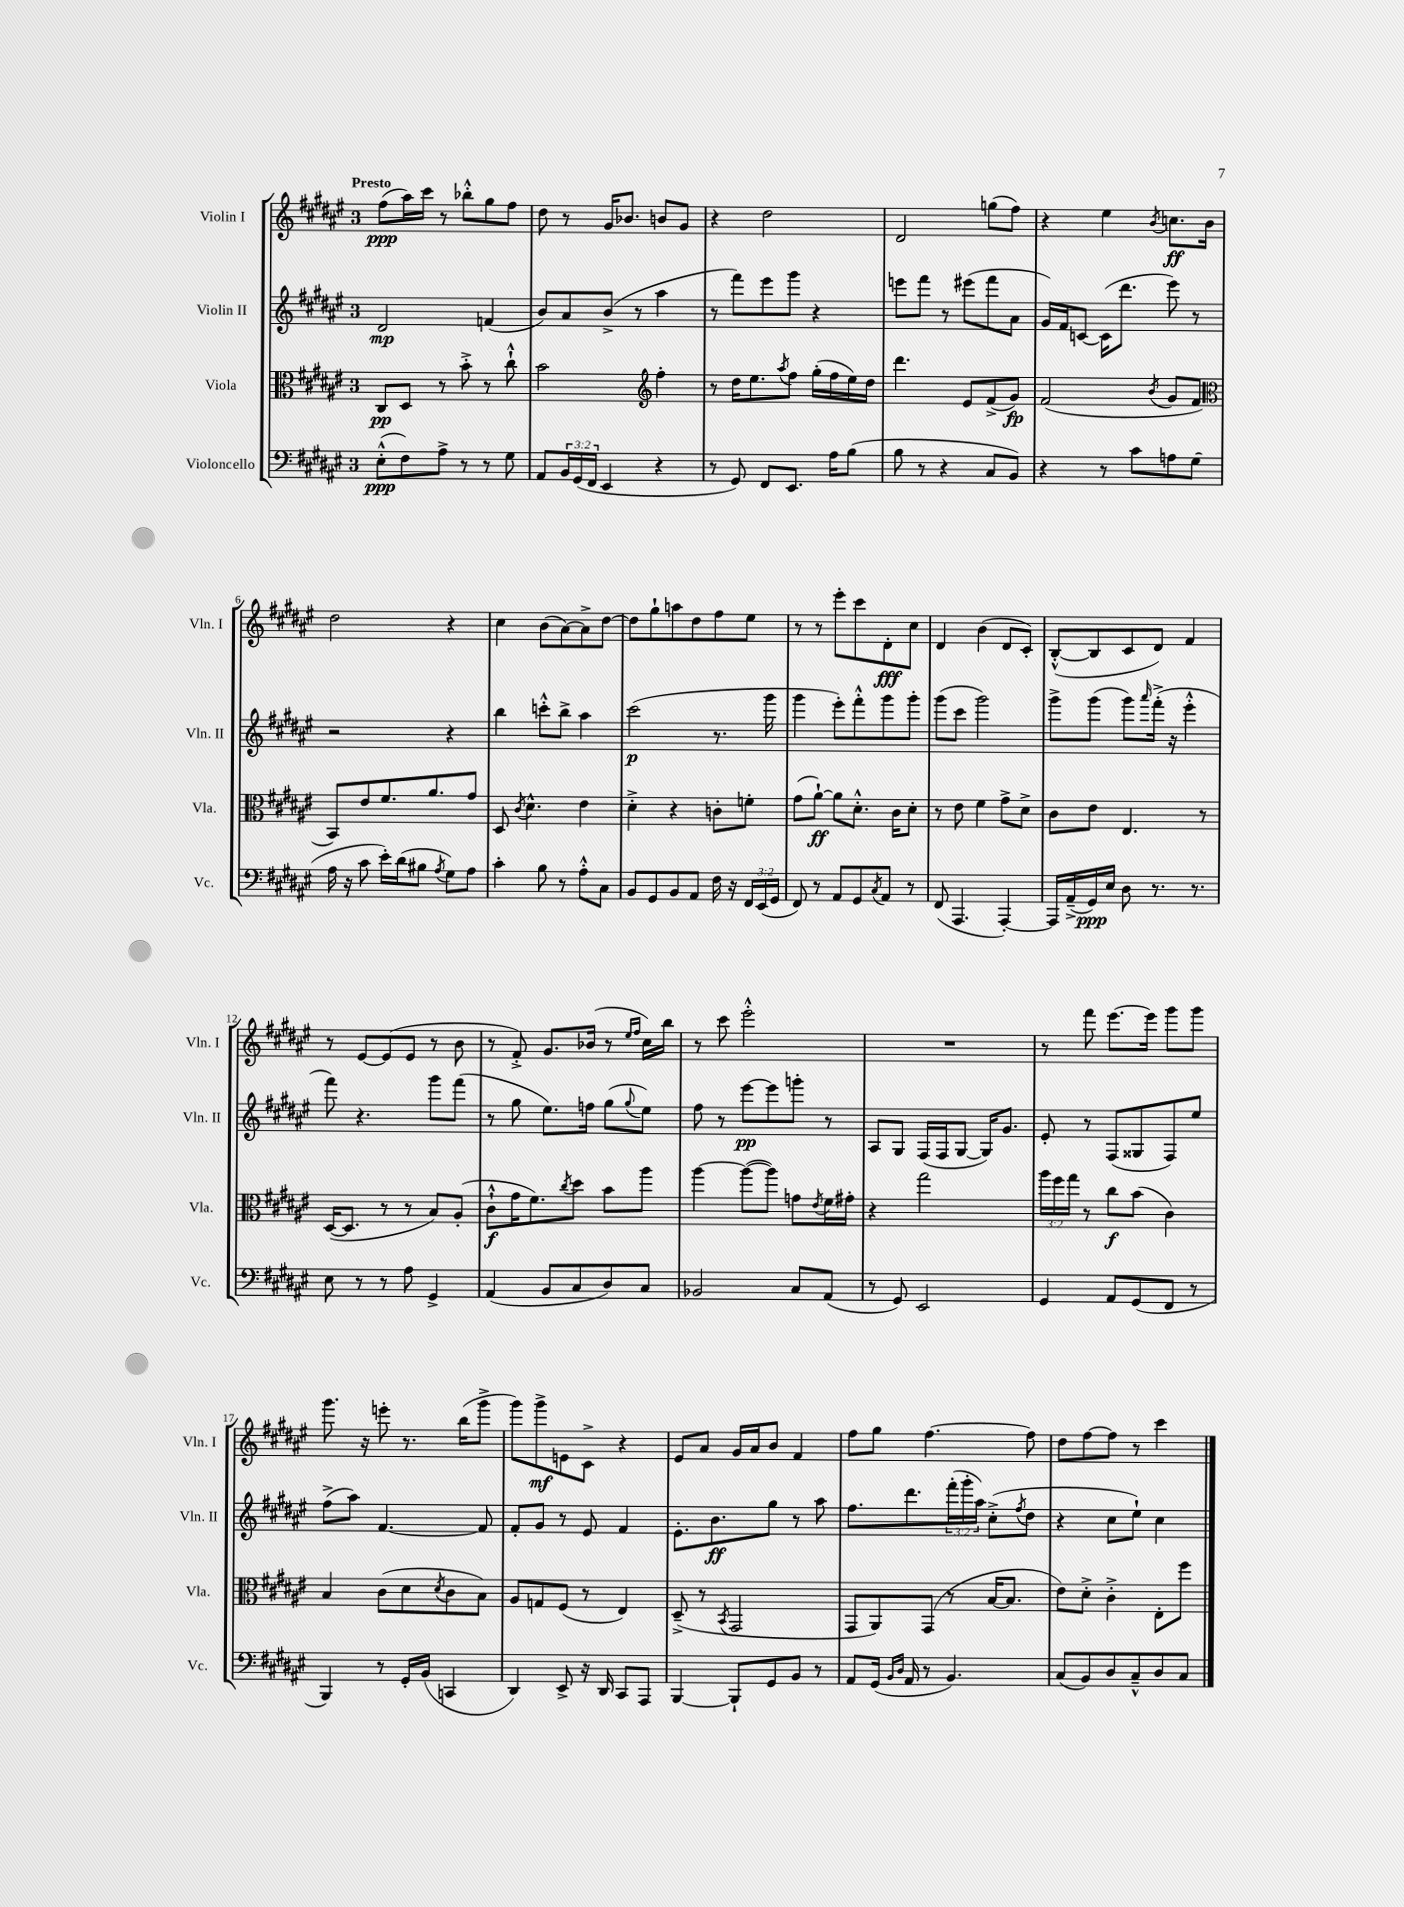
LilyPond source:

<<
\new StaffGroup <<
\new Staff = "s0" \with { instrumentName = "Violin I" shortInstrumentName = "Vln. I" } {
    \clef treble \key fis \major \once \override Staff.TimeSignature.style = #'single-digit \time 3/4 \tempo "Presto"
    fis''8\ppp( ais''16) cis'''16 r8 bes''8-.-^ gis''8 fis''8 |
    dis''8 r8 gis'16 bes'8. b'8 gis'8 |
    r4 dis''2 |
    dis'2 g''8( fis''8) |
    r4 eis''4 \acciaccatura { b'8 } c''8.\ff b'16 |
    dis''2 r4 |
    cis''4 b'8( ais'8~) ais'8-> dis''8~ |
    dis''8 gis''8-! a''8 dis''8 fis''8 eis''8 |
    r8 r8 eis'''8-. cis'''8 dis'8-.\fff cis''8 |
    dis'4 b'4( dis'8 cis'8-.) |
    b8~-.-^( b8 cis'8 dis'8) fis'4 |
    r8 eis'8~ eis'8( eis'8 r8 b'8 |
    r8 fis'8-.->) gis'8. bes'16( r8 \grace { eis''16 fis''16 } cis''16) b''16 |
    r8 cis'''8 eis'''2-.-^ |
    R2. |
    r8 fis'''8 eis'''8.~ eis'''16 gis'''8 gis'''8 |
    gis'''8. r16 e'''8-. r8. b''16( gis'''8-> |
    gis'''8) gis'''8->\mf e'8 cis'8-> r4 |
    eis'8 ais'8 gis'16 ais'16 b'8 fis'4 |
    fis''8 gis''8 fis''4.~ fis''8 |
    dis''8 fis''8~ fis''8 r8 cis'''4 \bar "|." |
}
\new Staff = "s1" \with { instrumentName = "Violin II" shortInstrumentName = "Vln. II" } {
    \clef treble \key fis \major \once \override Staff.TimeSignature.style = #'single-digit \time 3/4 \override Staff.TupletNumber.text = #tuplet-number::calc-fraction-text
    dis'2\mp f'4( |
    b'8) ais'8 b'8->( r8 ais''4 |
    r8 fis'''8) eis'''8 gis'''8 r4 |
    e'''8 fis'''8 r8 eis'''8( fis'''8 ais'8 |
    gis'16) fis'16 c'8~ c'16( dis'''8. eis'''8) r8 |
    r2 r4 |
    b''4 c'''8-.-^ b''8-> ais''4 |
    cis'''2\p( r8. gis'''16 |
    gis'''4 eis'''8-.) fis'''8-.-^ gis'''8 gis'''8-. |
    gis'''8( cis'''8 gis'''2) |
    gis'''8-> gis'''8( gis'''8) \grace { ais'''16 } fis'''16-.->( r16 eis'''4-.-^ |
    fis'''8) r4. gis'''8 fis'''8( |
    r8 gis''8 eis''8.) f''16 gis''8( \appoggiatura { gis''8 } eis''8) |
    fis''8 r8 eis'''8~\pp eis'''8 g'''8-. r8 |
    ais8 gis8 fis16( fis16 gis8~ gis16) gis'8. |
    eis'8-. r8 fis8( gisis8 fis8) eis''8 |
    fis''8->( ais''8) fis'4.~ fis'8 |
    fis'8-. gis'8 r8 eis'8 fis'4 |
    eis'8.-. b'8.\ff gis''8 r8 ais''8 |
    fis''8. dis'''8. \tuplet 3/2 { fis'''16-.( gis'''16-. ais''16) } cis''8-.->( \acciaccatura { fis''8 } dis''8 |
    r4 cis''8 eis''8-!) cis''4 \bar "|." |
}
\new Staff = "s2" \with { instrumentName = "Viola" shortInstrumentName = "Vla." } {
    \clef alto \key fis \major \once \override Staff.TimeSignature.style = #'single-digit \time 3/4 \override Staff.TupletNumber.text = #tuplet-number::calc-fraction-text
    cis8\pp dis8 r8 b'8-.-> r8 cis''8-!-^ |
    b'2 \clef treble fis''4-. |
    r8 dis''16 eis''8. \acciaccatura { ais''8 } fis''8 gis''16-.( fis''16 eis''16) dis''16 |
    dis'''4. eis'8 fis'8->( gis'8\fp) |
    fis'2( \acciaccatura { b'8 } gis'8 fis'8 |
    \clef alto b,8) eis'8 fis'8. ais'8. gis'8 |
    dis8 \acciaccatura { cis'8 } dis'4.-^ eis'4 |
    dis'4-.-> r4 c'8-. f'8-. |
    gis'8( ais'8~-!\ff) ais'8 dis'8.-.-^ cis'16 dis'8-. |
    r8 eis'8 fis'4 gis'8-> dis'8-> |
    cis'8 eis'8 eis4. r8 |
    dis16~( dis8. r8 r8 b8) ais8-.( |
    cis'8-!-^\f gis'16 fis'8.) \acciaccatura { cis''8 } dis''8 b'8 ais''8 |
    ais''4~ ais''8~( ais''8) g'8 \acciaccatura { eis'8 } fis'16 gis'16-. |
    r4 gis''2 |
    \tuplet 3/2 { ais''16 fis''16 gis''16 } r8 cis''8\f b'8( cis'4) |
    b4 cis'8( dis'8 \acciaccatura { dis'8 } cis'8 b8) |
    ais8 g8 fis8( r8 eis4) |
    dis8--->( r8 \acciaccatura { b,8 } gis,2 |
    gis,8 ais,8) gis,8( r8 b16~ b8. |
    eis'8) dis'8-.-> cis'4-.-> eis8-. fis''8 \bar "|." |
}
\new Staff = "s3" \with { instrumentName = "Violoncello" shortInstrumentName = "Vc." } {
    \clef bass \key fis \major \once \override Staff.TimeSignature.style = #'single-digit \time 3/4 \override Staff.TupletNumber.text = #tuplet-number::calc-fraction-text
    eis8-.-^\ppp( fis8) ais8-> r8 r8 gis8 |
    ais,8 \tuplet 3/2 { b,16 gis,16( fis,16 } eis,4 r4 |
    r8 gis,8) fis,8 eis,8. ais16 b8( |
    b8 r8 r4 cis8 b,8) |
    r4 r8 cis'8 a8 gis8( |
    ais16 r16 cis'8 eis'16-.) dis'16( bis8 \acciaccatura { ais8 } gis8) ais8 |
    cis'4-. b8 r8 ais8-.-^ cis8 |
    b,8 gis,8 b,8 ais,8 fis16 r16 \tuplet 3/2 { fis,16 eis,16( gis,16 } |
    fis,8) r8 ais,8 gis,8 \acciaccatura { cis8 } ais,8 r8 |
    fis,8( ais,,4. ais,,4~-.) |
    ais,,16 ais,16--->( gis,16\ppp) eis16 dis8 r8. r8. |
    eis8 r8 r8 ais8 gis,4-> |
    ais,4( b,8 cis8 dis8) cis8 |
    bes,2 cis8 ais,8( |
    r8 gis,8) eis,2 |
    gis,4 ais,8 gis,8( fis,8 r8 |
    b,,4) r8 gis,16-. b,16( c,4 |
    dis,4) eis,8-> r16 dis,16 cis,8 ais,,8 |
    b,,4~ b,,8-! gis,8 b,8 r8 |
    ais,8 gis,16( \grace { b,16 dis16 } ais,16 r8 b,4.) |
    cis8( b,8) dis8 cis8---^ dis8 cis8 \bar "|." |
}
>>
>>
